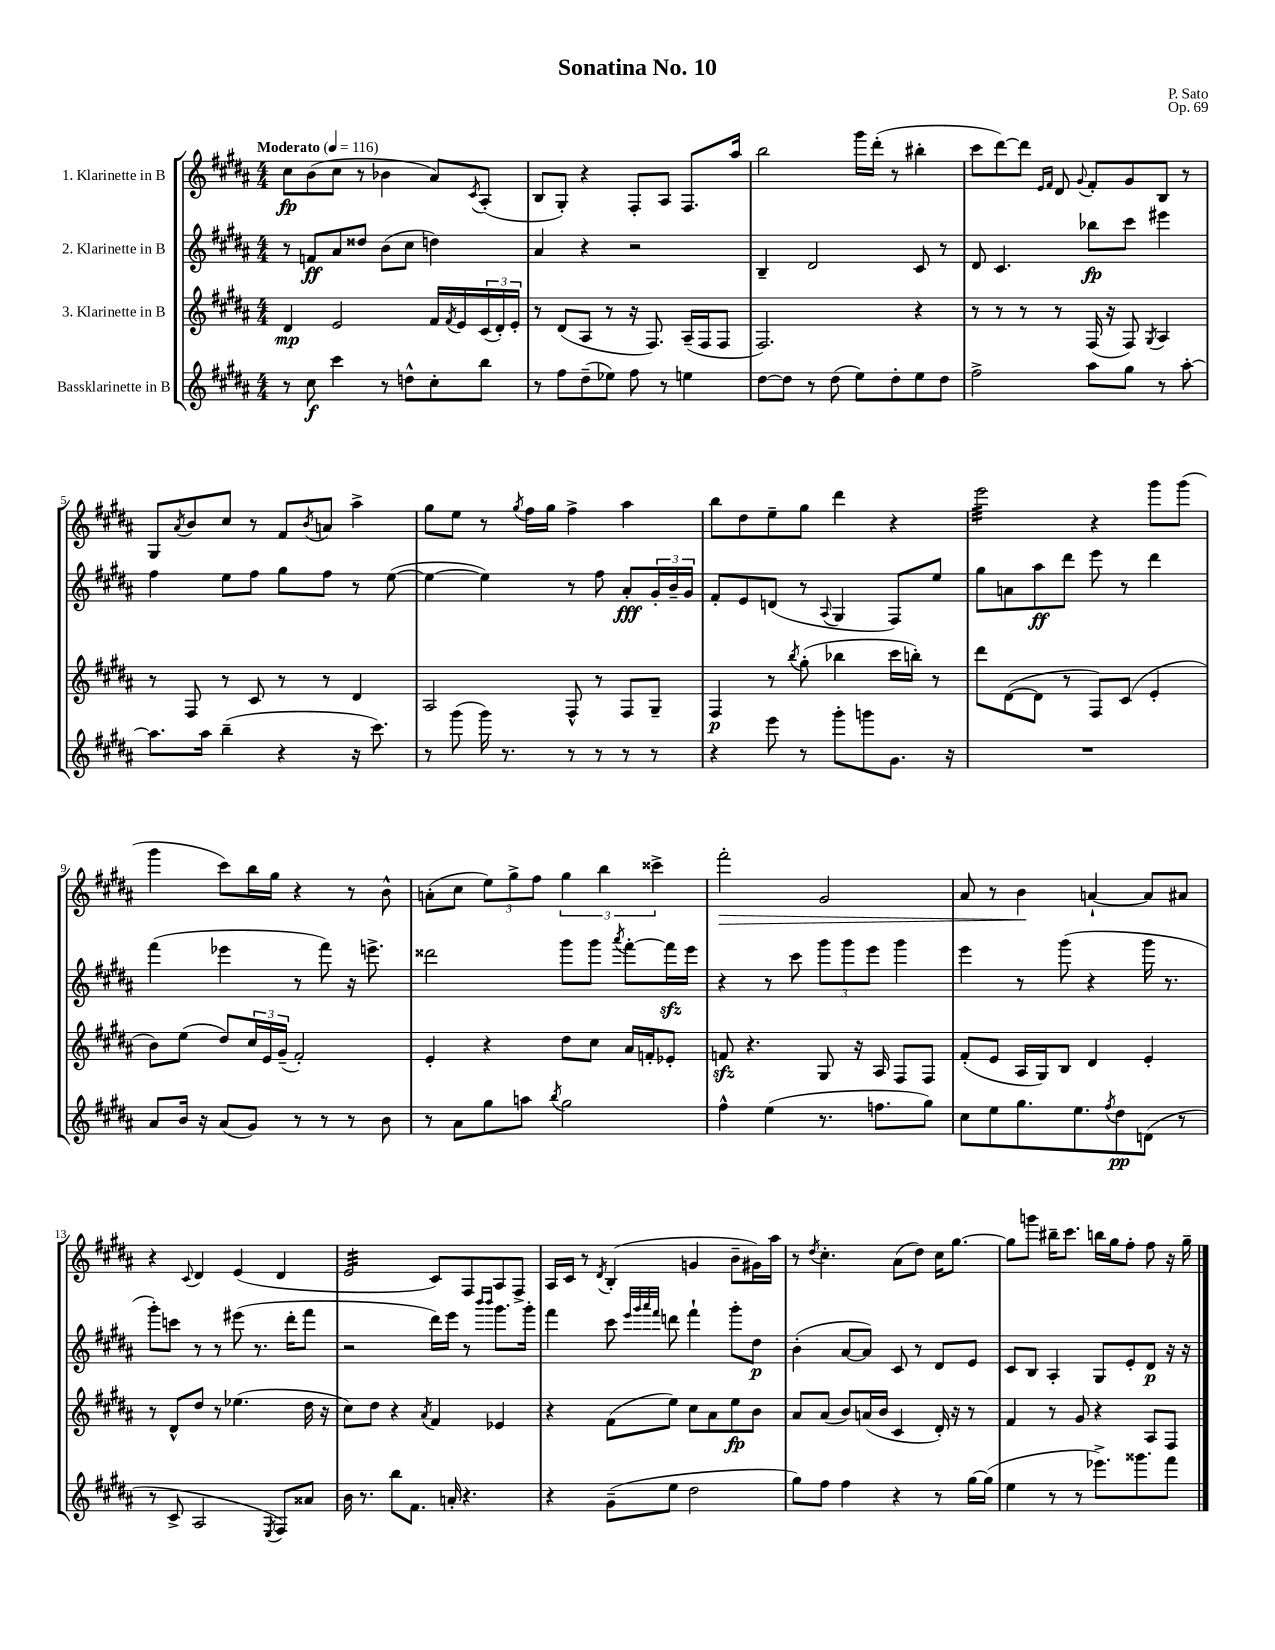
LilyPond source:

\header { title = "Sonatina No. 10" composer = "P. Sato" opus = "Op. 69" }
<<
\new StaffGroup <<
\new Staff = "s0" \with { instrumentName = "1. Klarinette in B" } {
    \clef treble \key b \major \numericTimeSignature \time 4/4 \tempo "Moderato" 4 = 116
    cis''8\fp b'8( cis''8 r8 bes'4 ais'8) \acciaccatura { cis'8 } ais8-.( |
    b8 gis8-.) r4 fis8-. ais8 fis8. ais''16 |
    b''2 gis'''16 dis'''16-.( r8 bis''4-. |
    cis'''8 dis'''8~) dis'''8 \grace { e'16 fis'16 } dis'8 \appoggiatura { gis'8 } fis'8-. gis'8 b8 r8 |
    gis8 \acciaccatura { ais'8 } b'8 cis''8 r8 fis'8 \acciaccatura { b'8 } a'8 ais''4-> |
    gis''8 e''8 r8 \acciaccatura { gis''8 } fis''16 gis''16 fis''4-> ais''4 |
    b''8 dis''8 e''8-- gis''8 dis'''4 r4 |
    e'''2:32 r4 gis'''8 gis'''8( |
    gis'''4 cis'''8) b''16 gis''16 r4 r8 b'8-^ |
    a'8-.( cis''8 \tuplet 3/2 { e''8) gis''8-> fis''8 } \tuplet 3/2 { gis''4 b''4 cisis'''4-> } |
    fis'''2-.\> gis'2 |
    ais'8 r8 b'4\! a'4~-! a'8 ais'8 |
    r4 \appoggiatura { cis'8 } dis'4 e'4( dis'4 |
    e'2:32 cis'8) fis8 ais8 fis8-> |
    ais16 cis'16 r8 \acciaccatura { dis'8 } b4-.( g'4 b'8-- gis'16) ais''16 |
    r8 \acciaccatura { dis''8 } cis''4.-. ais'8( dis''8) cis''16 gis''8.~ |
    gis''8 g'''8 bis''16-- cis'''8. b''16 gis''16 fis''8-. fis''8 r16 gis''16-- \bar "|." |
}
\new Staff = "s1" \with { instrumentName = "2. Klarinette in B" } {
    \clef treble \key b \major \numericTimeSignature \time 4/4
    r8 f'8\ff ais'8 disis''8 b'8( cis''8 d''4) |
    ais'4 r4 r2 |
    b4-- dis'2 cis'8 r8 |
    dis'8 cis'4. bes''8\fp cis'''8 eis'''4 |
    fis''4 e''8 fis''8 gis''8 fis''8 r8 e''8~( |
    e''4~ e''4) r8 fis''8 ais'8-.\fff \tuplet 3/2 { gis'16-. b'16-- gis'16 } |
    fis'8-. e'8 d'8( r8 \appoggiatura { ais8 } gis4 fis8) e''8 |
    gis''8 a'8 ais''8\ff dis'''8 e'''8 r8 dis'''4 |
    fis'''4( ees'''4 r8 fis'''8) r16 e'''8.-> |
    disis'''2 gis'''8 gis'''8 \acciaccatura { ais'''8 } fis'''8~-. fis'''16\sfz e'''16 |
    r4 r8 cis'''8 \tuplet 3/2 { gis'''8 gis'''8 e'''8 } gis'''4 |
    e'''4 r8 gis'''8( r4 gis'''16 r8. |
    gis'''8-.) c'''8 r8 r8 eis'''8( r8. dis'''16-. fis'''8 |
    r2 dis'''16) e'''16 r8 \grace { b'''16 b'''16 } gis'''8. gis'''16-. |
    fis'''4 cis'''8 \grace { e'''32 gis'''32 ais'''32 fis'''32 } d'''8 fis'''4-! gis'''8-. dis''8\p |
    b'4-.( ais'8~ ais'8) cis'8 r8 dis'8 e'8 |
    cis'8 b8 ais4-. gis8 e'8-. dis'8\p r16 r16 \bar "|." |
}
\new Staff = "s2" \with { instrumentName = "3. Klarinette in B" } {
    \clef treble \key b \major \numericTimeSignature \time 4/4
    dis'4\mp e'2 fis'16 \acciaccatura { fis'8 } e'16 \tuplet 3/2 { cis'16( dis'16-.) e'16-. } |
    r8 dis'8( ais8 r8 r16 fis8.) ais16--( fis16 fis8 |
    fis2.) r4 |
    r8 r8 r8 r8 fis16( r16 fis8) \acciaccatura { gis8 } ais4 |
    r8 fis8 r8 cis'8 r8 r8 dis'4 |
    ais2 fis8-^ r8 fis8 gis8-- |
    fis4\p r8 \acciaccatura { b''8 } gis''8-.( bes''4 cis'''16 b''16-.) r8 |
    dis'''8 dis'8~( dis'8 r8 fis8) cis'8( e'4-. |
    b'8) e''8( dis''8) \tuplet 3/2 { cis''16 e'16 gis'16--( } fis'2-.) |
    e'4-. r4 dis''8 cis''8 ais'16 f'16-. ees'8-. |
    f'8\sfz r4. gis8 r16 ais16 fis8 fis8 |
    fis'8-.( e'8 ais16 gis16) b8 dis'4 e'4-. |
    r8 dis'8-^ dis''8 r8 ees''4.( dis''16 r16 |
    cis''8) dis''8 r4 \acciaccatura { ais'8 } fis'4 ees'4 |
    r4 fis'8( e''8) cis''8 ais'8 e''8\fp b'8 |
    ais'8 ais'8( b'8) a'16( b'16 cis'4 dis'16-.) r16 r8 |
    fis'4 r8 gis'8 r4 ais8 fis8 \bar "|." |
}
\new Staff = "s3" \with { instrumentName = "Bassklarinette in B" } {
    \clef treble \key b \major \numericTimeSignature \time 4/4
    r8 cis''8\f cis'''4 r8 d''8-^ cis''8-. b''8 |
    r8 fis''8 dis''8--( ees''8) fis''8 r8 e''4 |
    dis''8~ dis''8 r8 dis''8( e''8) dis''8-. e''8 dis''8 |
    fis''2-> ais''8 gis''8 r8 ais''8~-. |
    ais''8. ais''16 b''4--( r4 r16 cis'''8.) |
    r8 gis'''8( gis'''16) r8. r8 r8 r8 r8 |
    r4 e'''8 r8 gis'''8-. g'''8 gis'8. r16 |
    R1 |
    ais'8 b'16 r16 ais'8( gis'8) r8 r8 r8 b'8 |
    r8 ais'8 gis''8 a''8 \acciaccatura { b''8 } gis''2 |
    fis''4-^ e''4( r8. f''8. gis''8) |
    cis''8 e''8 gis''8. e''8. \acciaccatura { fis''8 } dis''8\pp d'8( r8 |
    r8 cis'8-> ais2 \acciaccatura { e8 } fis8) aisis'8 |
    b'16 r8. b''8 fis'8. a'16-. r4. |
    r4 gis'8--( e''8 dis''2 |
    gis''8) fis''8 fis''4 r4 r8 gis''16~ gis''16( |
    e''4 r8 r8 ees'''8.->) gisis'''8. fis'''8 \bar "|." |
}
>>
>>
